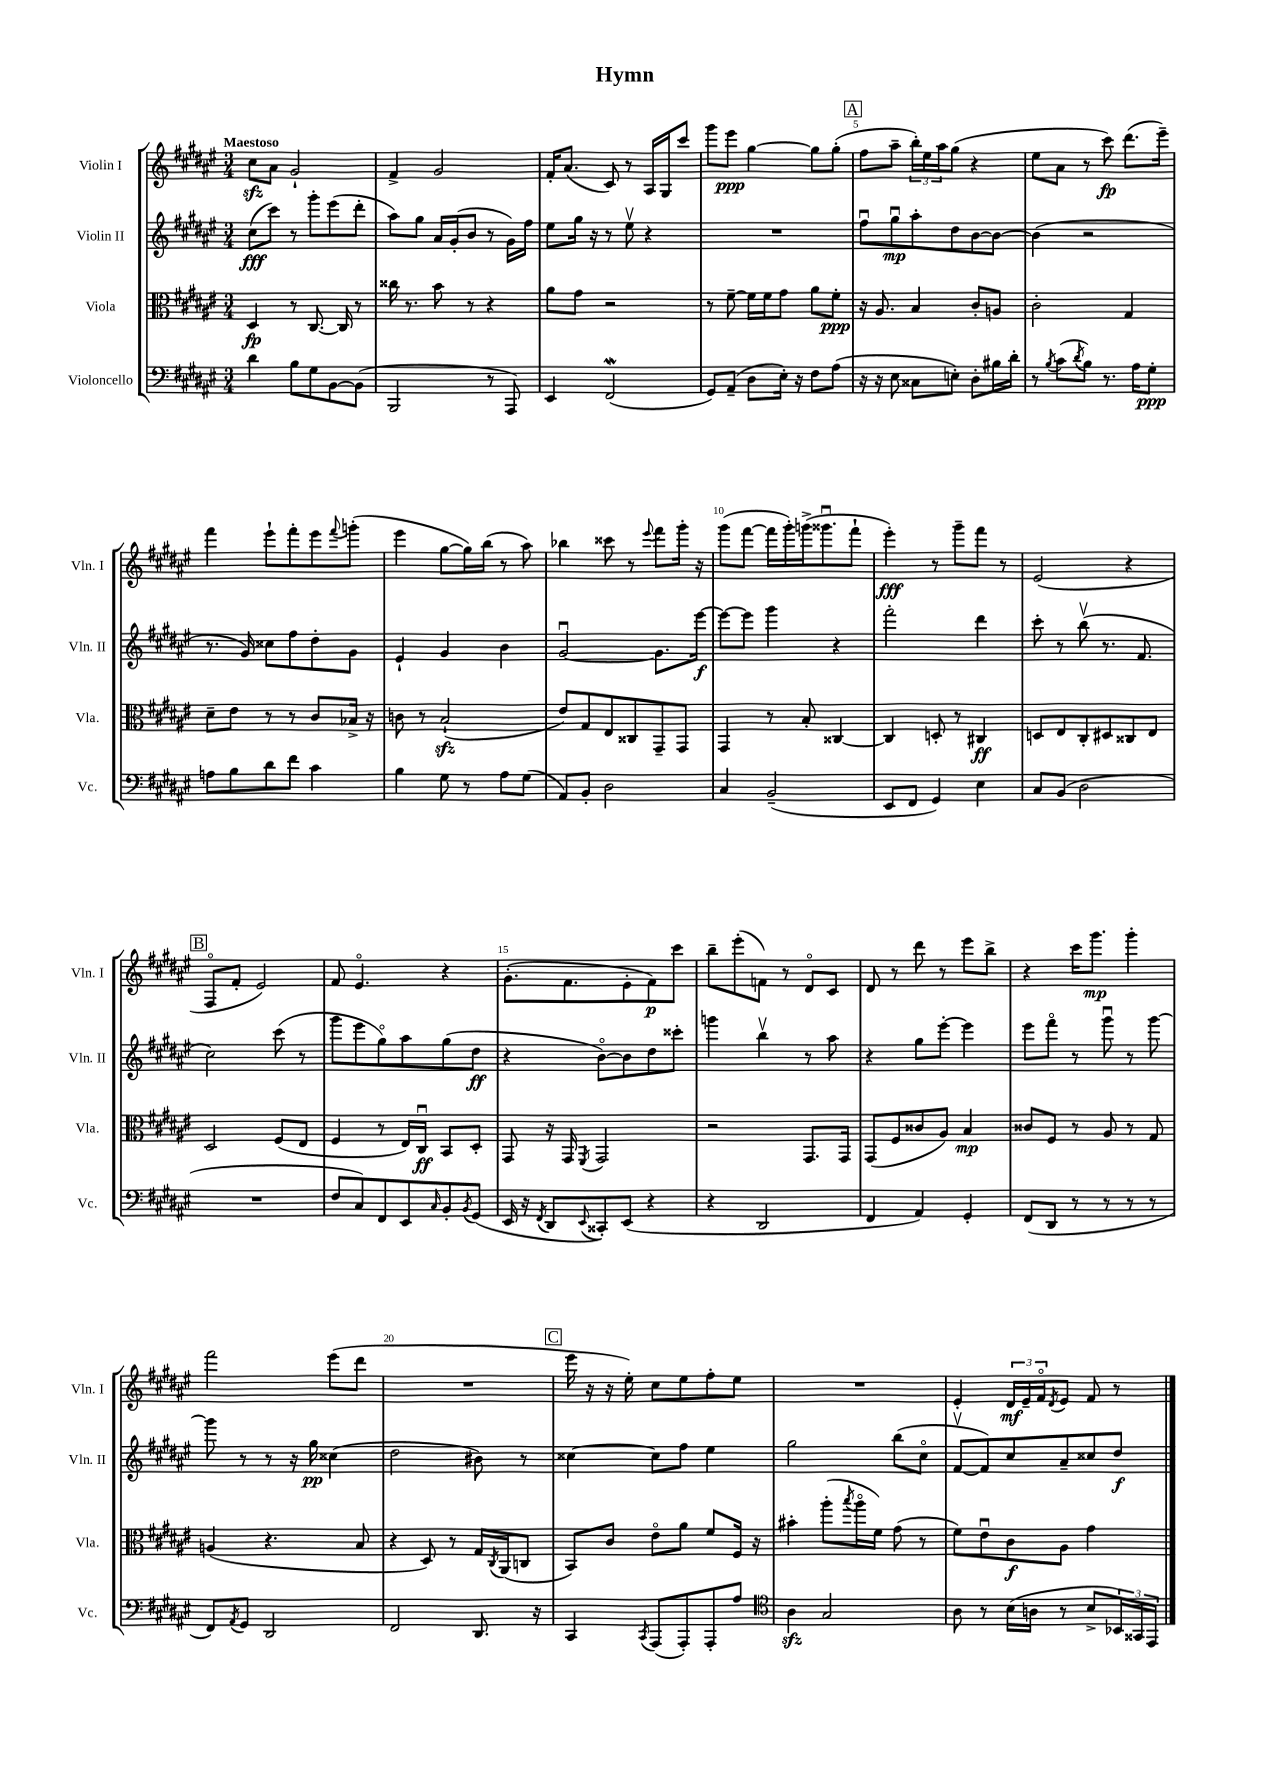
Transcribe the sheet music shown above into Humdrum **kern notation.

**kern	**kern	**kern	**kern
*staff4	*staff3	*staff2	*staff1
*clefF4	*clefC3	*clefG2	*clefG2
*k[f#c#g#d#a#e#]	*k[f#c#g#d#a#e#]	*k[f#c#g#d#a#e#]	*k[f#c#g#d#a#e#]
*M3/4	*M3/4	*M3/4	*M3/4
4d#\	4D#/	(8cc#\L	8cc#\L
.	.	8ccc#\J)	8a#\J
8B\L	8r	8r	2g#`/
8G#\	[8.C#/	8ggg#'\L	.
[8BB\	.	(8eee#\	.
.	16C#/]	.	.
(8BB\]J	8r	8ddd#'\J	.
=	=	=	=
2BBB/	16cc##\	8aa#\L)	4f#^/
.	8.r	.	.
.	.	8gg#\J	.
.	8b\	16a#/LL	2g#/
.	.	(16g#'/J	.
.	8r	8b/J	.
8r	4r	8r	.
8AAA#/)	.	16g#\LL)	.
.	.	16ff#\JJ	.
=	=	=	=
4EE#/	8a#\L	8ee#\L	16f#'/LK
.	.	.	(8.a#/J
.	8g#\J	16gg#\Jk	.
.	.	16r	.
(2FF#/	2r	8r	8c#/)
.	.	8ee#v\	8r
.	.	4r	16A#/LL
.	.	.	16G#/J
.	.	.	8ccc#/J
=	=	=	=
8GG#/L)	8r	2.r	8ggg#\L
(8AA#~/J	[8f#~\	.	8eee#\J
8D#\L	16f#\]LL	.	[4gg#\
.	16f#\J	.	.
16E#'\Jk)	8g#\J	.	.
16r	.	.	.
8F#\L	8a#\L	.	8gg#\]L
(8A#\J	8f#'\J	.	(8gg#'\J
=	=	=	=
16r	16r	8ff#u\L	8ff#\L
16r	8.A#/	.	.
8E#\	.	8gg#u\	8aa#~\J
8C##\L	4B/	8aa#'\	24bb'\LL)
.	.	.	24ee#\
.	.	.	24aa#\J
8E'\J)	.	8dd#\	(8gg#\J
8D#'\L	8c#'/L	[8b\	4r
16B#\L	8A/J	8b\_J	.
16d#'\JJ	.	.	.
=	=	=	=
8r	2c#'\	(4b\]	8ee#\L
8qB/	.	.	.
(8c#\L	.	.	8a#\J
8qd#/	.	.	.
8B\J)	.	2r	8r
8.r	.	.	8ccc#\)
.	4G#/	.	(8.ddd#\L
16A#\LK	.	.	.
8G#'\J	.	.	.
.	.	.	16eee#~\Jk)
=	=	=	=
8A\L	8d#~\L	8.r	4fff#\
8B\	8e#\J	.	.
.	.	16g#/)	.
8d#\	8r	8cc##\L	8eee#`\L
8f#\J	8r	8ff#\	8fff#'\
4c#\	8c#/L	8dd#'\	8eee#\
.	.	.	8qqfff#/
.	16B-^/Jk	8g#\J	(8ggg'\J
.	16r	.	.
=	=	=	=
4B\	8c\	4e#`/	4eee#\
.	8r	.	.
8G#\	(2B`/	4g#/	[8gg#\L
8r	.	.	16gg#\]L)
.	.	.	(16bb\JJ
8A#\L	.	4b\	8r
(8G#\J	.	.	8aa#\)
=	=	=	=
8AA#/L)	8e#/L)	[2g#u/	4bb-\
8BB'/J	8G#/	.	.
2D#\	8E#/	.	8ccc##\
.	8C##/	.	8r
.	.	.	8qqeee#/
.	8GG#~/	8.g#\]L	8fff#\L
.	8GG#/J	.	16ggg#'\Jk
.	.	[16eee#\Jk	16r
=	=	=	=
4C#/	4GG#/	8eee#\_L	(8ggg#\L
.	.	8eee#\]J	[8fff#\J
(2BB~/	8r	4ggg#\	16fff#\]LL
.	.	.	16ggg#'\)
.	8B'/	.	(16ggg^\J
.	.	.	8.ggg##u\
.	[4C##/	4r	.
.	.	.	8fff#`\J
=	=	=	=
8EE#/L	4C##/]	2fff#'\	4eee#'\)
8FF#/J	.	.	.
4GG#/)	8D'/	.	8r
.	8r	.	8ggg#~\L
4E#\	4C#/	4ddd#\	8fff#\J
.	.	.	8r
=	=	=	=
8C#/L	8D/L	8ccc#'\	(2e#/
(8BB/J	8E#/	8r	.
2D#\	8C#'/	(8bbv\	.
.	8D#/	8.r	.
.	8C##/	.	4r
.	.	8.f#/	.
.	8E#/J	.	.
=	=	=	=
2.r	2D#/	2cc#\)	8F#o/L
.	.	.	8f#'/J
.	.	.	2e#/)
.	(8F#/L	(8ccc#\	.
.	8E#/J	8r	.
=	=	=	=
8F#/L	4F#/	8ggg#\L	8f#/
8C#/)	.	8eee#\	4.e#o/
8FF#/	8r	8gg#o\)	.
8EE#/	16E#/LL)	8aa#\	.
.	16C#u/JJ	.	.
16qqC#/	.	.	.
8BB'/	8BB/L	(8gg#\	4r
8qBB/	.	.	.
(8GG#/J	8D#'/J	8dd#\J	.
=	=	=	=
16EE#/	8GG#/	4r	(8.g#'\L
16r	.	.	.
8qFF#/	.	.	.
8DD#/L	16r	.	.
.	16GG#/	.	8.f#\
8qqEE#/	8qFF#/	.	.
8CC##'/)	2GG#/	[8bo\L)	.
(8EE#/J	.	8b\]	8e#'\
4r	.	8dd#\	8f#\)
.	.	8ccc##'\J	8ccc#\J
=	=	=	=
4r	2r	4ggg\	8bb~\L
.	.	.	(8eee#'\
2DD#/	.	4bbv\	8f\J)
.	.	.	8r
.	8.GG#/L	8r	8d#o/L
.	.	8aa#\	8c#/J
.	16GG#/Jk	.	.
=	=	=	=
4FF#/	(8GG#/L	4r	8d#/
.	8F#/	.	8r
4AA#/)	8c##/	8gg#\L	8ddd#\
.	8A#/J)	[8eee#'\J	8r
4GG#'/	4B/	4eee#\]	8eee#\L
.	.	.	8bb^\J
=	=	=	=
(8FF#/L	8c##/L	8eee#\L	4r
8DD#/J	8F#/J	8fff#o\J	.
8r	8r	8r	16ccc#\LK
.	.	.	8.ggg#\J
8r	8A#/	8ggg#u\	.
8r	8r	8r	4ggg#'\
8r	8G#/	[8ggg#\	.
=	=	=	=
8FF#/L)	(4A/	8ggg#\]	2fff#\
8qAA#/	.	.	.
8GG#/J	.	8r	.
2DD#/	4.r	8r	.
.	.	16r	.
.	.	16gg#\	.
.	.	(4cc##\	(8eee#\L
.	8B/	.	8ddd#\J
=	=	=	=
2FF#/	4r	2dd#\	2.r
.	8D#/)	.	.
.	8r	.	.
8.DD#/	16G#/LL	8b#\)	.
.	8qC#/	.	.
.	(16AA#/J	.	.
.	8C/J	8r	.
16r	.	.	.
=	=	=	=
4CC#/	8BB/L)	[4cc##\	16eee#\
.	.	.	16r
.	8c#/J	.	16r
.	.	.	16ee#'\)
8qCC#/	.	.	.
(8AAA#/L	8e#o\L	8cc##\]L	8cc#\L
8AAA#'/)	8a#\J	8ff#\J	8ee#\
8AAA#'/	8f#/L	4ee#\	8ff#'\
8A#/J	16F#/Jk	.	8ee#\J
.	16r	.	.
=	=	=	=
*clefC4	*	*	*
4A#\	4b#'\	2gg#\	2.r
2G#/	(8aa#'\L	.	.
.	8qbb/	.	.
.	16aa#o\L	.	.
.	16f#\JJ)	.	.
.	(8g#\	(8bb\L	.
.	8r	8cc#o\J	.
=	=	=	=
8A#\	8f#\L)	[8f#v/L	4e#'/
8r	8e#u\	8f#/])	.
(16B\LL	8c#\	8cc#/	24d#/LL
.	.	.	24e#~/
16A\JJ	.	.	.
.	.	.	24f#o/J
.	.	.	8qd#/
8r	8A#\J	8a#~/	8e#/J
8B^/L	4g#\	8cc##/	8f#/
24BB-/L)	.	8dd#/J	8r
24GG##/	.	.	.
24EE#/JJ	.	.	.
==	==	==	==
*-	*-	*-	*-
